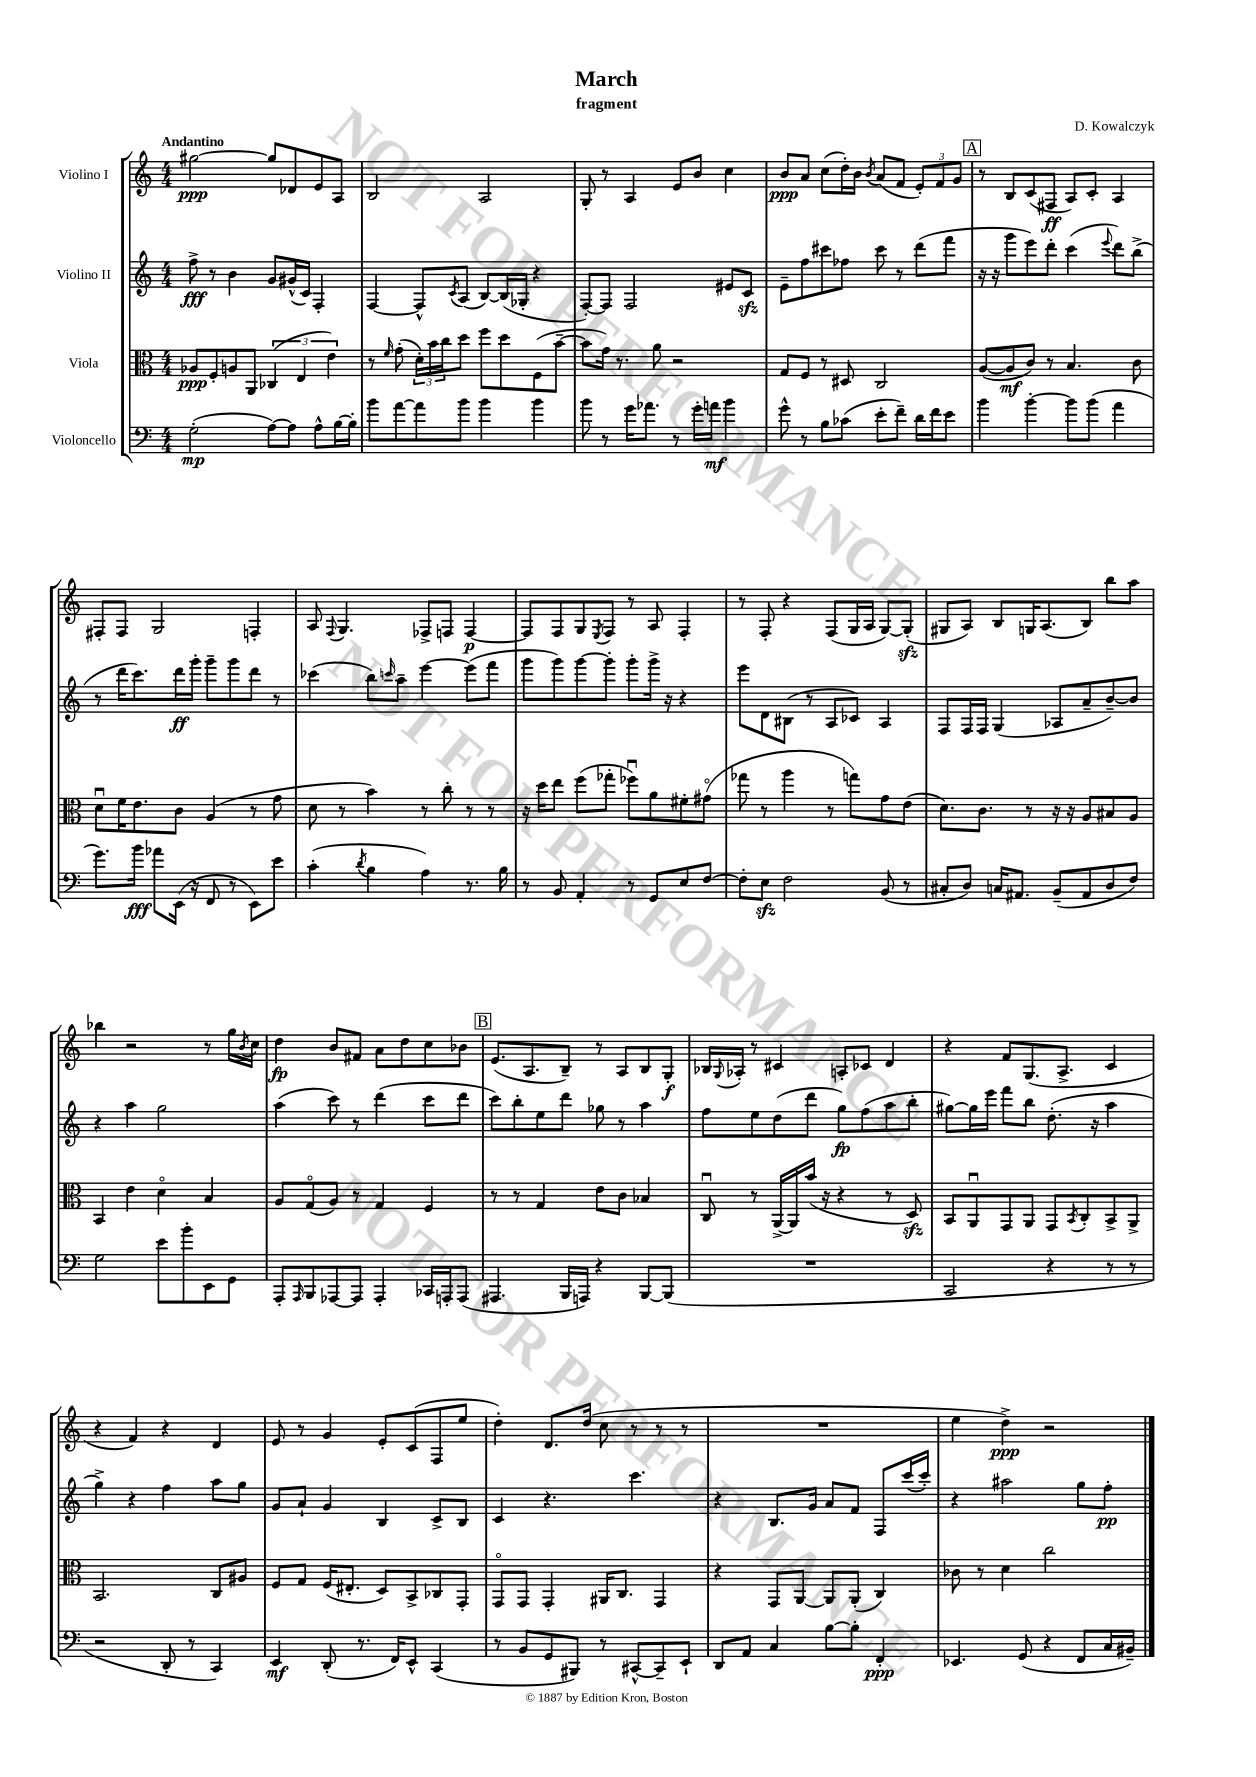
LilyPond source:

\header { title = "March" composer = "D. Kowalczyk" subtitle = "fragment" }
<<
\new StaffGroup <<
\new Staff = "s0" \with { instrumentName = "Violino I" } {
    \clef treble \key c \major \numericTimeSignature \time 4/4 \tempo "Andantino"
    gis''2~\ppp gis''8 des'8 e'8 a8 |
    b2 a2 |
    g8-. r8 a4 e'8 b'8 c''4 |
    b'8\ppp a'8 c''8( d''16-.) b'16 \acciaccatura { b'8 } a'8( f'8 \tuplet 3/2 { e'8-.) f'8 g'8 } |
    \mark \markup { \box "A" } r8 b8 c'8( fis8\ff a8) c'8-. a4 |
    fis8-. fis8 g2 f4-. |
    a8 \appoggiatura { f8 } g4. fes8-> f8 f4~\p |
    f8 f8 g8 \acciaccatura { e8 } f8 r8 a8 f4-. |
    r8 f8-. r4 f8( g16 a16 g8~) g8-.\sfz( |
    gis8 a8) b8 g16 a8.( b8) b''8 a''8 |
    bes''4 r2 r8 g''16 \acciaccatura { b'8 } c''16 |
    d''4\fp b'8 fis'8 a'8 d''8 c''8 bes'8 |
    \mark \markup { \box "B" } e'8.( a8. b8--) r8 a8 b8 g8-.\f |
    bes16 \appoggiatura { g8 } aes16-. r8 cis'4 a8-. ces'8 d'4 |
    r4 f'8 g8.( a8.-> c'4 |
    r4 f'4) r4 d'4 |
    e'8 r8 g'4 e'8-. c'8( f8 e''8 |
    d''4-.) d'8. d''16( c''8 r8 r8 r8 |
    R1 |
    e''4 d''4->\ppp) r2 \bar "|." |
}
\new Staff = "s1" \with { instrumentName = "Violino II" } {
    \clef treble \key c \major \numericTimeSignature \time 4/4
    f''8->\fff r8 b'4 g'8 gis'16-^( c'16) f4-. |
    f4~ f8-^ \acciaccatura { c'8 } a8( b8~) b16( ges16-. r4 |
    f8~-.) f8 f2 eis'8 c'8\sfz |
    e'8-- f''8 cis'''8 fes''8 cis'''8 r8 d'''8( f'''8 |
    \mark \markup { \box "A" } r16 r16 g'''8 e'''8) d'''8-. c'''4( \appoggiatura { e'''8 } d'''8) b''8->( |
    r8 d'''16 c'''8.) d'''16\ff g'''16-. g'''8-- g'''8 d'''8 r8 |
    ces'''4( b''8) \grace { c'''16 } a''8-- e'''4~ e'''8( f'''8 |
    g'''8 g'''8) g'''8~ g'''8-. g'''8-. g'''16-> r16 r4 |
    e'''8 d'8 bis8( r8 a8 ces'8) a4 |
    f8 f16 f16 g4( aes8 a'8-- b'8~--) b'8 |
    r4 a''4 g''2 |
    a''4( c'''8) r8 d'''4( c'''8 d'''8 |
    \mark \markup { \box "B" } c'''8) b''8-. e''8 d'''8 ges''8 r8 a''4 |
    f''8 e''8 d''8( d'''8 g''8\fp) f''8( a''8 b''8-. |
    gis''8~) gis''16 e'''16 f'''8 b''8 d''8.-.( r16 a''4 |
    g''4->) r4 f''4 a''8 g''8 |
    g'8 a'8-! g'4 b4 c'8-> b8 |
    c'4 r4. c'''4. |
    r4 b8. g'16 a'8 f'8 f8 c'''16( c'''16-.) |
    r4 ais''2 g''8 f''8-.\pp \bar "|." |
}
\new Staff = "s2" \with { instrumentName = "Viola" } {
    \clef alto \key c \major \numericTimeSignature \time 4/4
    aes8\ppp f8-. a8 a,8 \tuplet 3/2 { ces4( e4 e'4) } |
    r8 \grace { f'16 } g'8-.( \tuplet 3/2 { d'16-.) b'16 c''16 } d''8 f''8 d''8 f8( b'8~-- |
    b'8 g'16) r8. a'8 r2 |
    g8 f8 r8 dis8 c2 |
    \mark \markup { \box "A" } a8~( a8\mf c'8) r8 b4. c'8 |
    d'8\downbow f'16 e'8. c'8 a4( r8 g'8 |
    d'8 r8 b'4) r8 c''8-. r8 r8 |
    r16 d''16 e''8 f''8( ges''8-. fes''8\downbow) a'8 fis'8-. gis'8\flageolet( |
    ges''8 r8 a''4 r8 g''8) g'8 e'8( |
    d'8.) c'8. r8 r16 r16 a8 bis8 a8 |
    b,4 e'4 d'4\flageolet b4 |
    a8 g8\flageolet( a8) r8 g4 f4 |
    \mark \markup { \box "B" } r8 r8 g4 e'8 c'8 bes4 |
    c8\downbow r8 a,16~-> a,16 b'16( r16 r4 r8 d8\sfz) |
    b,8 a,8\downbow g,8 a,8 g,8 \acciaccatura { b,8 } c8-. b,8-> a,8-> |
    b,2. c8 ais8 |
    f8 g8 f16( eis8.-. d8) b,8-> ces8 g,8-. |
    g,8\flageolet g,8 g,4-. ais,16 c8. g,4 |
    r4 g,8 a,8~ a,8 a,8-.( c4) |
    ces'8 r8 d'4 c''2 \bar "|." |
}
\new Staff = "s3" \with { instrumentName = "Violoncello" } {
    \clef bass \key c \major \numericTimeSignature \time 4/4
    g2-.\mp( a8~) a8 a8-^ b16~ b16-. |
    b'8 a'8~ a'8 b'8 b'4 b'4 |
    b'8 r8 g'16 aes'8. r8 g'16-. a'16\mf b'4 |
    g'8-^ r8 b8 ces'8( e'8-. f'8--) d'16 f'16 e'8 |
    \mark \markup { \box "A" } b'4 b'4~-. b'8 b'8( a'4 |
    g'8.) b'16\fff aes'8 e,16( r16 f,8 r8 e,8) e'8 |
    c'4-.( \acciaccatura { d'8 } b4 a4) r8. b16 |
    r8 b,8 a,4-. r8 g,8 e8 f8~ |
    f8-. e8\sfz f2 b,8( r8 |
    cis8-. d8) c16 ais,8. b,8--( ais,8 d8 f8) |
    g2 e'8 b'8-. e,8 g,8 |
    a,,8-. \grace { a,,16 } b,,8 aes,,8~ aes,,8 aes,,4-. ces,16 a,,16-. a,,8( |
    \mark \markup { \box "B" } ais,,4. b,,16 a,,16) r4 b,,8~ b,,8( |
    R1 |
    c,2 r4 r8 r8 |
    r2 d,8-. r8 c,4) |
    e,4\mf d,8-.( r8. f,16) e,8-^ c,4( |
    r8 b,8 g,8 bis,,8) r8 cis,8~-^ cis,8-- e,8-! |
    d,8 a,8 c4 b8~ b8-. f,4-.\ppp |
    ees,4. g,8( r4 f,8 c16 bis,16--) \bar "|." |
}
>>
>>
\layout { \context { \Score \remove "Bar_number_engraver" } }
